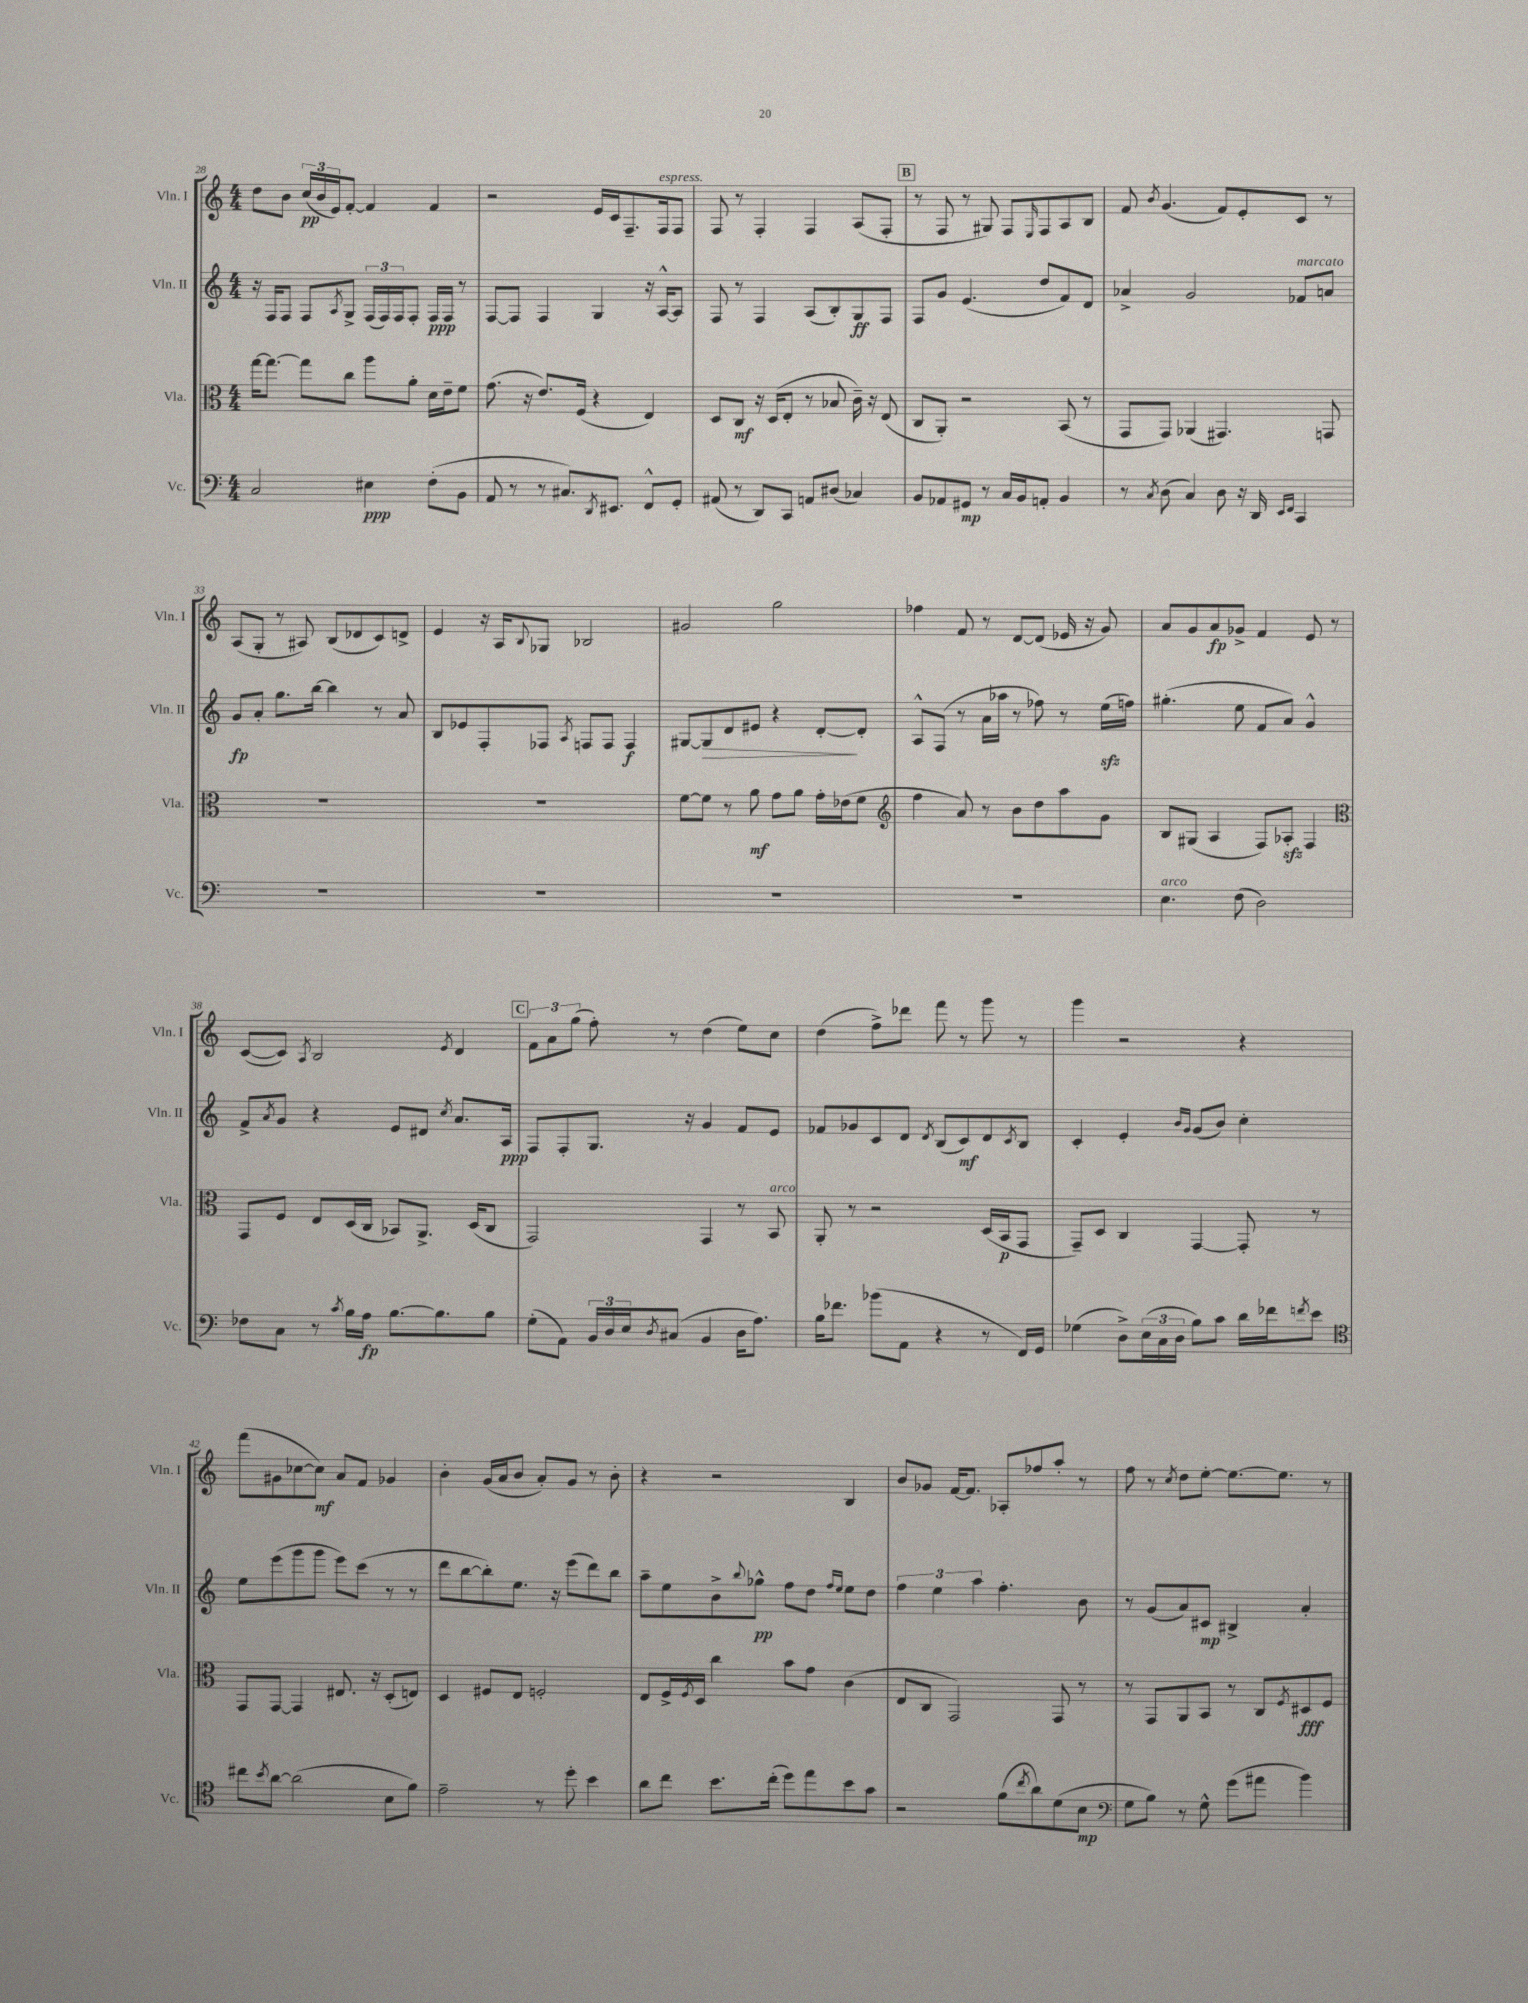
<<
\new StaffGroup <<
\new Staff = "s0" \with { instrumentName = "Vln. I" shortInstrumentName = "Vln. I" } {
    \clef treble \key c \major \numericTimeSignature \time 4/4
    d''8 b'8 \tuplet 3/2 { c''16\pp( b'16 e'16) } f'8~-. f'4 f'4 |
    r2 e'16 c'16 f8.-- f16^\markup { \italic "espress." } f8 |
    f8 r8 f4-. f4 a8( f8-. |
    \mark \markup { \box "B" } r8 f8 r8 gis8) f8 \grace { e16 } f8 a8 b8 |
    f'8 \acciaccatura { b'8 } g'4.( f'8) e'8-. c'8 r8 |
    a8( g8-. r8 ais8) b8( des'8 c'8) d'8-> |
    e'4 r16 a16 \appoggiatura { b8 } ges8 bes2 |
    gis'2 g''2 |
    fes''4 f'8 r8 d'8~ d'8( ees'16 r16 g'8) |
    a'8 g'8 a'8\fp ges'8-> f'4 e'8 r8 |
    c'8~( c'8) \acciaccatura { a8 } b2 \acciaccatura { e'8 } d'4 |
    \mark \markup { \box "C" } \tuplet 3/2 { f'8 a'8 g''8( } f''8-.) r8 d''4( e''8) c''8 |
    d''4( f''8->) des'''8 f'''8 r8 g'''8 r8 |
    g'''4 r2 r4 |
    f'''8( gis'8 ces''8~ ces''8\mf) a'8 f'8 ges'4 |
    b'4-. g'16( a'16 b'8 a'8-.) g'8 r8 b'8-. |
    r4 r2 b4 |
    b'8 ges'8 f'16~ f'8. aes8-. fes''8 a''8-. r8 |
    f''8 r8 \acciaccatura { c''8 } d''8 e''8~-. e''8.~ e''8. r8 \bar "|." |
}
\new Staff = "s1" \with { instrumentName = "Vln. II" shortInstrumentName = "Vln. II" } {
    \clef treble \key c \major \numericTimeSignature \time 4/4
    r16 f16 f8 f8 \acciaccatura { a8 } g8-> \tuplet 3/2 { f16( f16) f16 } f8-. f16\ppp f16 r8 |
    f8~ f8 f4 g4 r16 a16~-^ a8 |
    f8 r8 f4 a8( b8-.) g8\ff f8 |
    \mark \markup { \box "B" } f8 g'8 e'4.( d''8 f'8) d'8 |
    aes'4-> g'2 fes'8^\markup { \italic "marcato" } a'8 |
    g'8\fp a'8-. g''8. b''16~ b''4 r8 a'8 |
    b8 ees'8 f8-. fes8 \acciaccatura { a8 } f8 f8 f4\f |
    gis8~ gis8\> d'8 eis'8 r4 d'8~-.\! d'8-. |
    a8-^ f8( r8 a'16 aes''16 r8 fes''8) r8 e''16\sfz( f''16) |
    gis''4.-.( e''8 f'8 a'8) g'4-^ |
    f'8-> \acciaccatura { a'8 } g'8 r4 e'8 dis'8 \acciaccatura { c''8 } a'8. a16\ppp |
    \mark \markup { \box "C" } f8 f8-. g8. r16 g'4 f'8 e'8 |
    fes'8 ges'8 c'8 d'8 \acciaccatura { d'8 } b8( c'8\mf) d'8 \acciaccatura { c'8 } b8 |
    c'4-. e'4-. \grace { b'16 g'16 } g'8( b'8) c''4-. |
    e''8 e'''8( g'''8 g'''8 e'''8) c'''8( r8 r8 |
    d'''8 b''8~ b''8-.) e''8. r16 e'''8( d'''8) b''8 |
    a''8-- e''8 b'8-> \appoggiatura { b''8 } ges''8-^\pp f''8 d''8 \grace { f''16 e''16 } e''8 d''8 |
    \tuplet 3/2 { f''4 e''4 a''4 } f''4.-. b'8 |
    r8 g'8( a'8) cis'8\mp bis4-> a'4-. \bar "|." |
}
\new Staff = "s2" \with { instrumentName = "Vla." shortInstrumentName = "Vla." } {
    \clef alto \key c \major \numericTimeSignature \time 4/4
    g''16~ g''8.~ g''8 c''8 a''8 a'8-. d'16 e'16-- f'8 |
    g'8.( r16 e'8.) f16( r4 e4) |
    d8 c8\mf r16 d16( e8-. r8 bes8 c'16--) r16 e8( |
    \mark \markup { \box "B" } c8 a,8-.) r2 b,8( r8 |
    g,8 g,8) aes,4( gis,4.) g,8 |
    R1 |
    R1 |
    f'8~ f'8 r8 a'8\mf g'8 a'8 g'16-. ees'16( f'8 |
    \clef treble f''4 a'8) r8 b'8 d''8 a''8 g'8 |
    b8 gis8( a4 f8) aes8-.\sfz f4 |
    \clef alto g,8 f8 e8 d16( c16 bes,8) a,8.-> d16( c8 |
    \mark \markup { \box "C" } g,2) g,4 r8 b,8^\markup { \italic "arco" } |
    a,8-. r8 r2 d16( b,16\p g,8 |
    g,8--) d8 c4 g,4~ g,8-. r8 |
    g,8 g,8~ g,4 eis8. r16 d8-.( e8) |
    d4 fis8 e8 f2-. |
    e8 f16-> \acciaccatura { f8 } d16 c''4 b'8 g'8 c'4( |
    e8 c8 g,2) g,8 r8 |
    r8 g,8 a,8 b,8 r8 c8 \acciaccatura { f8 } dis8\fff f8 \bar "|." |
}
\new Staff = "s3" \with { instrumentName = "Vc." shortInstrumentName = "Vc." } {
    \clef bass \key c \major \numericTimeSignature \time 4/4
    c2 eis4\ppp f8-.( b,8 |
    a,8 r8 r8 cis8.) \acciaccatura { d,8 } eis,8. f,8-^ g,8-. |
    ais,8( r8 d,8) c,8 a,8 dis8( ces4) |
    \mark \markup { \box "B" } b,8 aes,8 gis,8\mp r8 c16 b,16 a,8-. b,4 |
    r8 \acciaccatura { c8 } d8( c4) d8 r16 d,16 \grace { e,16 f,16 } c,4 |
    R1 |
    R1 |
    R1 |
    R1 |
    e4.^\markup { \italic "arco" } f8( d2) |
    fes8 c8 r8 \acciaccatura { c'8 } b16 a16\fp b8.~ b8. b8 |
    \mark \markup { \box "C" } g8-.( a,8) \tuplet 3/2 { b,16 d16 e16 } \acciaccatura { d8 } cis8( b,4 d16 a8.) |
    b16 fes'8. bes'8( a,8 r4 r8 f,16) g,16 |
    ges4( d8->) \tuplet 3/2 { e16( c16 d16 } b8) c'8 d'16 fes'16 \acciaccatura { f'8 } e'8 |
    \clef tenor cis''8 \acciaccatura { b'8 } a'8~ a'2( b8 f'8) |
    e'2-- r8 d''8-. b'4 |
    a'8 c''8 b'8. c''16-.( d''8) e''8 b'8 g'8 |
    r2 f'8( \acciaccatura { c''8 } a'8) d'8( b8\mp |
    \clef bass g8 b8) r8 g8-^ g'8( ais'8 b'4) \bar "|." |
}
>>
>>
\layout { \context { \Score currentBarNumber = #28 } }
